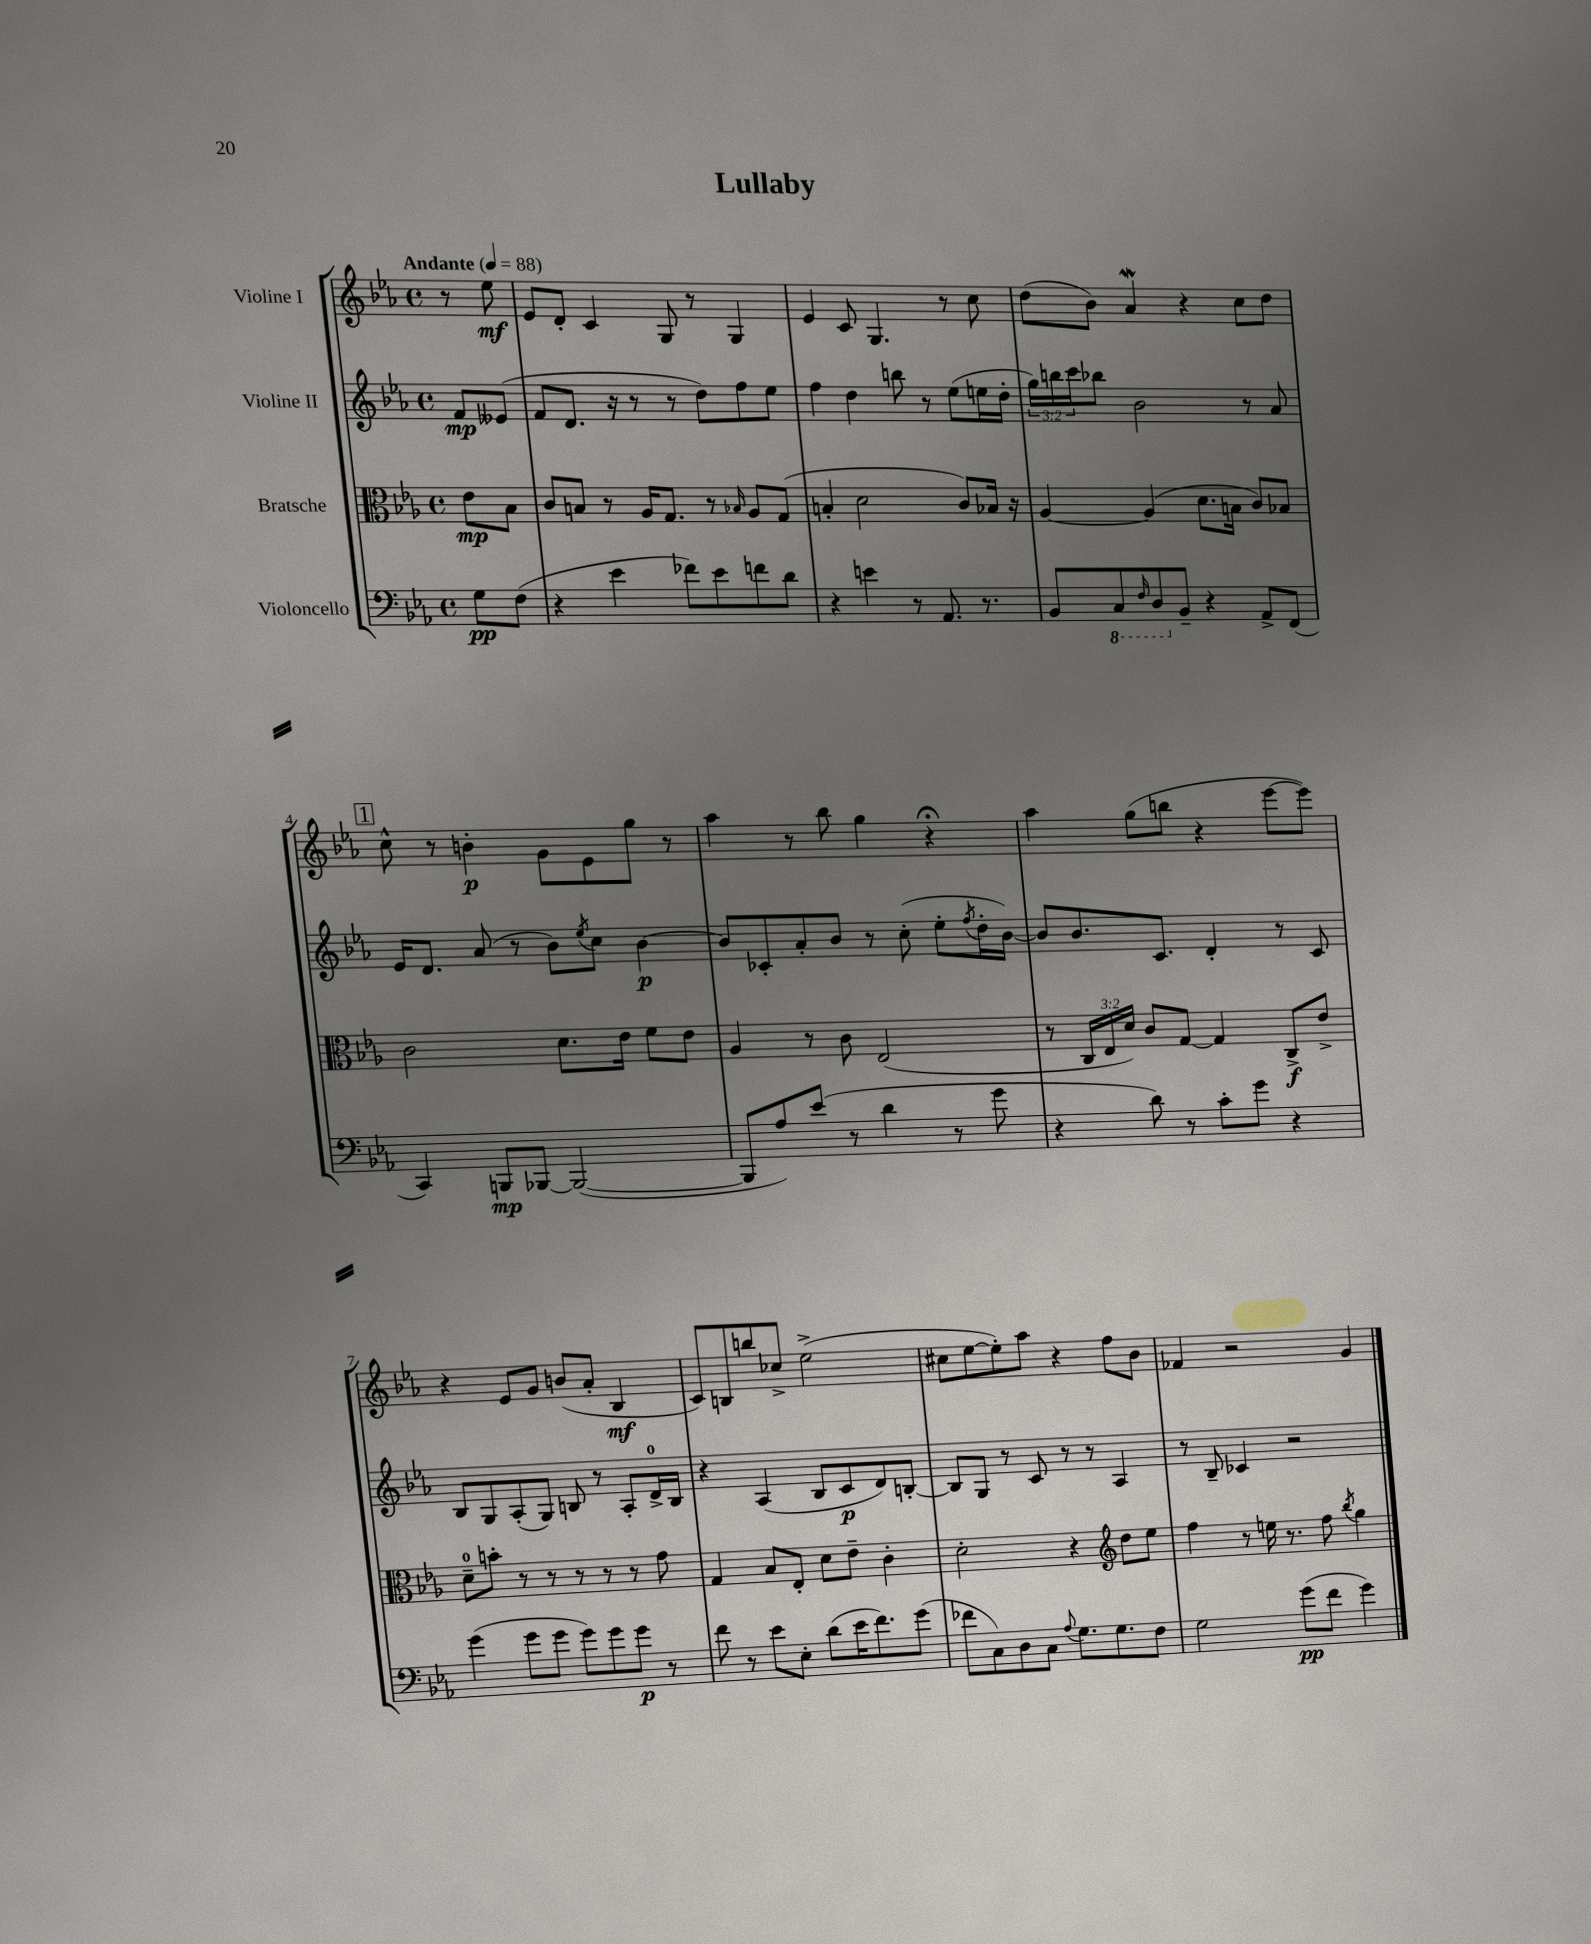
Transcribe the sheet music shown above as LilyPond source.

\header { title = "Lullaby" }
<<
\new StaffGroup <<
\new Staff = "s0" \with { instrumentName = "Violine I" } {
    \clef treble \key ees \major \defaultTimeSignature \time 4/4 \partial 4 \tempo "Andante" 4 = 88
    r8 ees''8\mf |
    ees'8 d'8-. c'4 g8 r8 g4 |
    ees'4 c'8 g4. r8 c''8 |
    d''8( bes'8) aes'4\mordent r4 c''8 d''8 |
    \mark \markup { \box "1" } c''8-^ r8 b'4-.\p g'8 ees'8 g''8 r8 |
    aes''4 r8 bes''8 g''4 r4\fermata |
    aes''4 g''8( b''8 r4 ees'''8~ ees'''8) |
    r4 ees'8 g'8 b'8( aes'8-. bes4\mf |
    c'8) b8 b''8 ces''8-> ees''2->( |
    cis''8 ees''8~ ees''8-.) aes''8 r4 f''8 bes'8 |
    fes'4 r2 g'4 \bar "|." |
}
\new Staff = "s1" \with { instrumentName = "Violine II" } {
    \clef treble \key ees \major \defaultTimeSignature \time 4/4 \override Staff.TupletNumber.text = #tuplet-number::calc-fraction-text \partial 4
    f'8\mp eeses'8( |
    f'8 d'8. r16 r8 r8 d''8) f''8 ees''8 |
    f''4 d''4 b''8 r8 ees''8( e''16 d''16-. |
    \tuplet 3/2 { g''16) b''16 c'''16 } bes''8 bes'2 r8 aes'8 |
    \mark \markup { \box "1" } ees'16 d'8. aes'8( r8 bes'8) \acciaccatura { ees''8 } c''8 bes'4~\p |
    bes'8 ces'8-. aes'8-. bes'8 r8 c''8-.( ees''8-. \acciaccatura { f''8 } d''16-. bes'16~) |
    bes'8 bes'8. c'8. d'4-. r8 c'8 |
    bes8 g8 aes8-.( g8) b8 r8 aes8-. d'16-0-> b16 |
    r4 aes4( bes8 c'8\p d'8) b8~-. |
    b8 g8 r8 c'8 r8 r8 aes4 |
    r8 bes8-- ces'4 r2 \bar "|." |
}
\new Staff = "s2" \with { instrumentName = "Bratsche" } {
    \clef alto \key ees \major \defaultTimeSignature \time 4/4 \override Staff.TupletNumber.text = #tuplet-number::calc-fraction-text \partial 4
    ees'8\mp bes8 |
    c'8 b8 r8 aes16 g8. r8 \grace { bes16 } aes8 g8( |
    b4-. d'2 c'8) bes16 r16 |
    aes4~ aes4( d'8. b16 c'8) bes8 |
    \mark \markup { \box "1" } c'2 d'8. ees'16 f'8 ees'8 |
    aes4 r8 c'8 ees2( |
    r8 \tuplet 3/2 { c16 ees16 d'16) } c'8 g8~ g4 c8->\f ees'8-> |
    d'8-0-- b'8-. r8 r8 r8 r8 r8 g'8 |
    g4 bes8 ees8-. d'8 ees'8-- c'4-. |
    d'2-. r4 \clef treble d''8 ees''8 |
    f''4 r8 e''16 r8. f''8 \acciaccatura { bes''8 } g''4 \bar "|." |
}
\new Staff = "s3" \with { instrumentName = "Violoncello" } {
    \clef bass \key ees \major \defaultTimeSignature \time 4/4 \partial 4
    g8\pp f8( |
    r4 ees'4 fes'8) ees'8 f'8 d'8 |
    r4 e'4 r8 aes,8. r8. |
    bes,8 \ottava #-1 c,8 \grace { f,16 } d,8 \ottava #0 bes,8-- r4 aes,8-> f,8( |
    \mark \markup { \box "1" } c,4) b,,8\mp bes,,8~ bes,,2~( |
    bes,,8 aes8) ees'8( r8 d'4 r8 g'8 |
    r4 d'8) r8 c'8-. g'8 r4 |
    g'4( g'8 g'8 g'8) g'8 g'8\p r8 |
    f'8 r8 ees'8 ees8-. d'8( ees'16 f'8.) g'8( |
    fes'8 c8) d8 c8 \appoggiatura { aes8 } g8. g8. f8 |
    g2 g'8\pp( f'8 g'4) \bar "|." |
}
>>
>>
